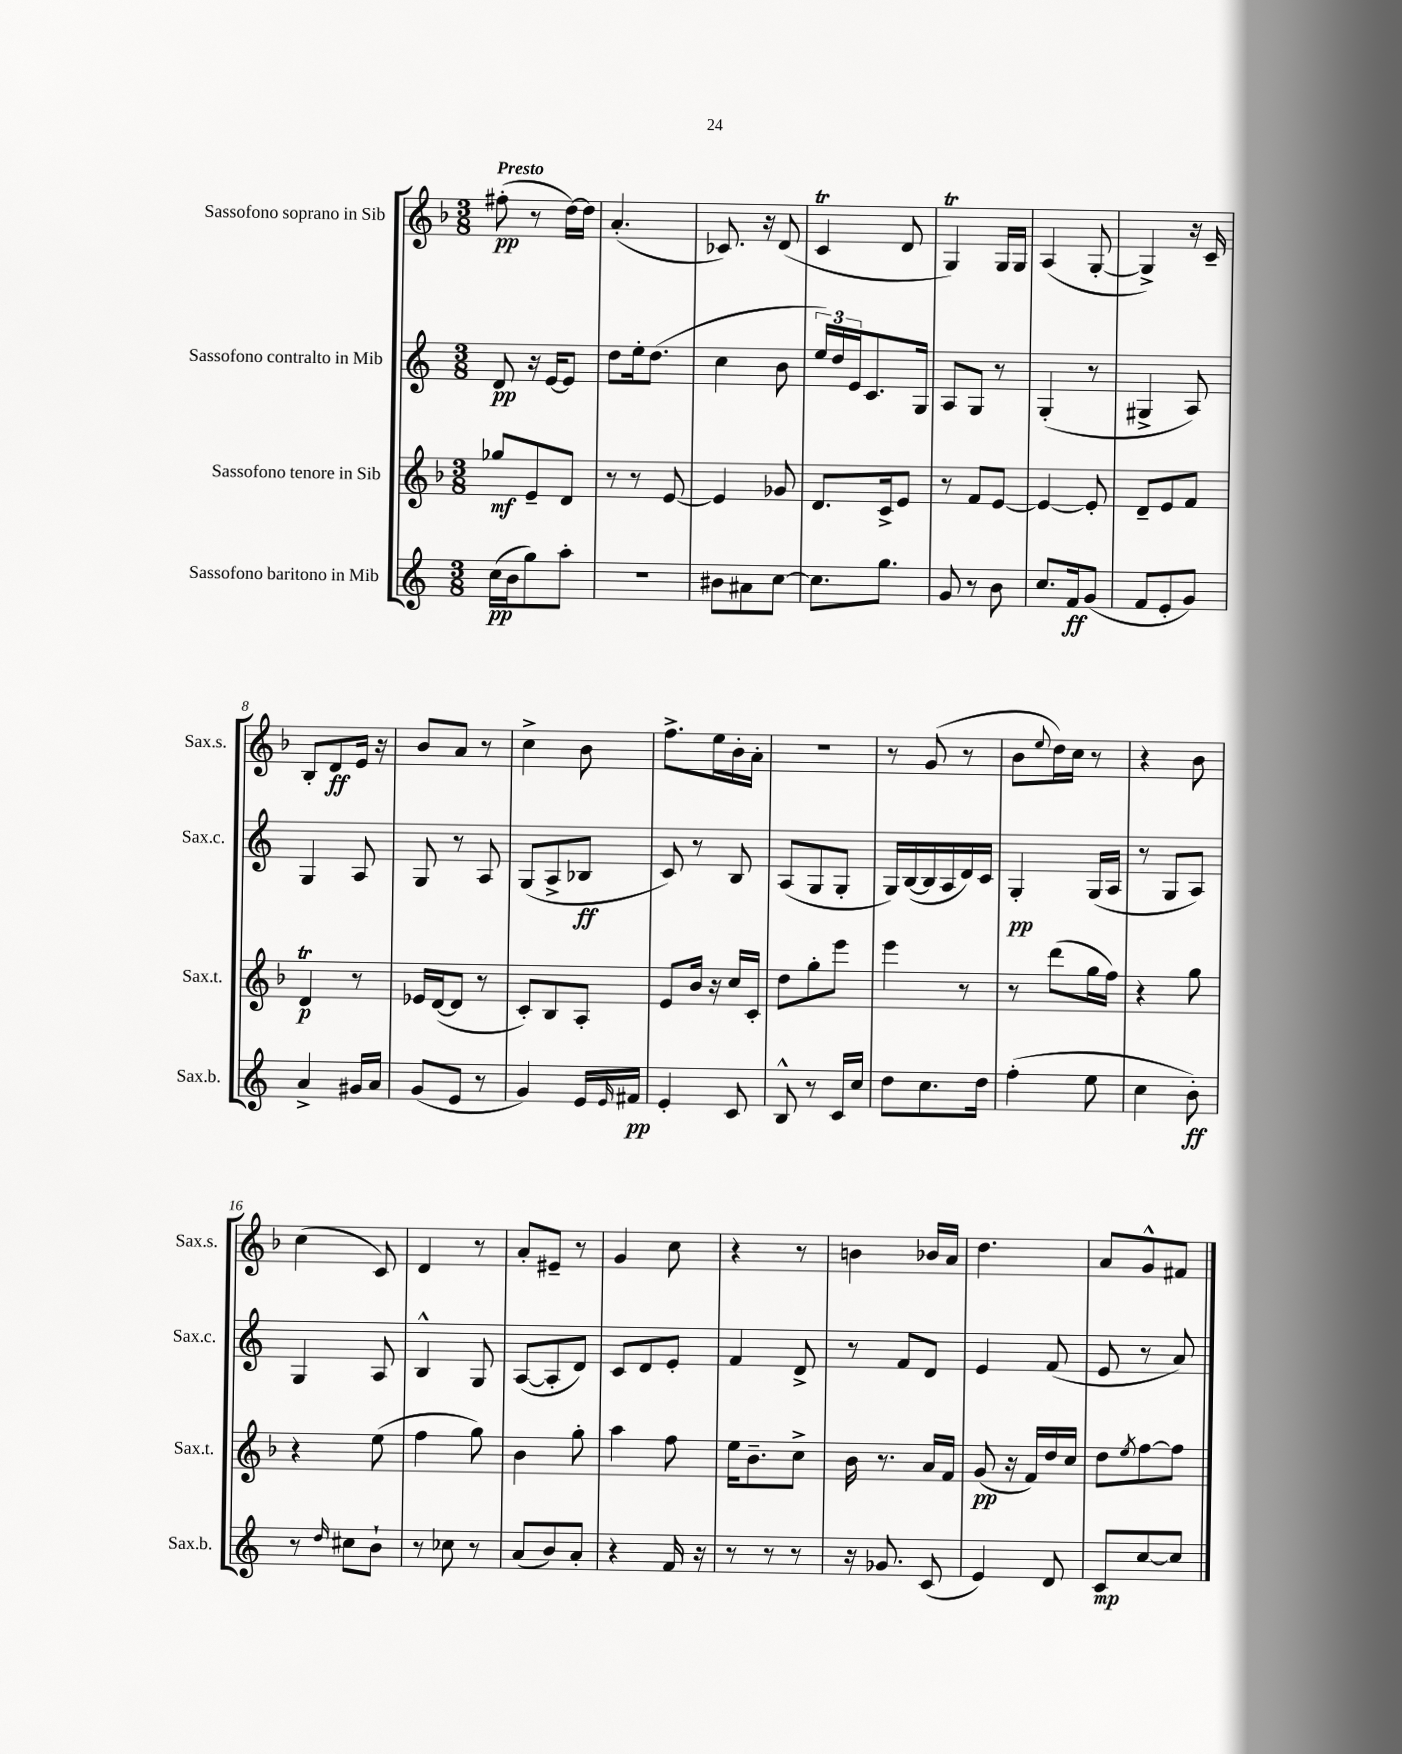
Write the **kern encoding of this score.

**kern	**kern	**kern	**kern
*staff4	*staff3	*staff2	*staff1
*clefG2	*clefG2	*clefG2	*clefG2
*k[]	*k[b-]	*k[]	*k[b-]
*M3/8	*M3/8	*M3/8	*M3/8
(16cc	8gg-	8d	(8ff#'
16b	.	.	.
8gg)	8e~	16r	8r
.	.	[16e	.
8aa'	8d	8e]	[16dd)
.	.	.	16dd]
=	=	=	=
4.r	8r	8dd	(4.a'
.	8r	16ee'	.
.	.	(8.dd	.
.	[8e	.	.
=	=	=	=
8b#	4e]	4cc	8.c-)
8a#	.	.	.
.	.	.	16r
[8cc	8g-	8b	(8d
=	=	=	=
8.cc]	8.d	24ee)	4c
.	.	24dd	.
.	.	24e	.
.	.	8.c	.
8.gg	16c^	.	.
.	8e	.	8d
.	.	16G	.
=	=	=	=
8g	8r	8A	4G)
8r	8f	8G	.
8b	[8e	8r	16G
.	.	.	16G
=	=	=	=
8.cc	4e_	(4G'	(4A
16f	.	.	.
(8g	8e']	8r	[8G'
=	=	=	=
8f	8d~	4G#^	4G^])
8e'	8e	.	.
8g)	8f	8A)	16r
.	.	.	16c~
=	=	=	=
4a^	4d	4G	8B-'
.	.	.	8d
16g#	8r	8A	16e
16a	.	.	16r
=	=	=	=
(8g	16e-	8G	8b-
.	([16d	.	.
8e	8d]	8r	8a
8r	8r	8A	8r
=	=	=	=
4g)	8c')	(8G	4cc^
.	8B-	8A^	.
16e	8A'	8B-	8b-
16qqe	.	.	.
16f#	.	.	.
=	=	=	=
4e'	8e	8c)	8.ff^
.	16b-	8r	.
.	16r	.	16ee
8c	16cc	8B	16b-'
.	16c'	.	16a'
=	=	=	=
8B^^	8dd	(8A	4.r
8r	8gg'	8G	.
16c	8eee	8G'	.
16cc	.	.	.
=	=	=	=
8dd	4eee	16G)	8r
.	.	([16B	.
8.cc	.	16B]	(8g
.	.	16A	.
.	8r	16d)	8r
16dd	.	16c	.
=	=	=	=
(4ff'	8r	4G'	8b-
.	.	.	8qqee
.	(8ddd	.	16dd)
.	.	.	16cc
8ee	16gg	(16G	8r
.	16ff)	16A	.
=	=	=	=
4cc	4r	8r	4r
.	.	8G	.
8b')	8gg	8A)	8b-
=	=	=	=
8r	4r	4G	(4cc
16qqdd	.	.	.
8cc#	.	.	.
8b`	(8ee	8A	8c)
=	=	=	=
8r	4ff	4B^^	4d
8cc-	.	.	.
8r	8gg)	8G	8r
=	=	=	=
(8a	4b-	([8A	8a'
8b)	.	8A']	8e#~
8a'	8gg'	8d)	8r
=	=	=	=
4r	4aa	8c	4g
.	.	8d	.
16f	8ff	8e'	8cc
16r	.	.	.
=	=	=	=
8r	16ee	4f	4r
.	8.b-~	.	.
8r	.	.	.
8r	8cc^	8d^	8r
=	=	=	=
16r	16b-	8r	4b
8.g-	8.r	.	.
.	.	8f	.
(8c	16a	8d	16b-
.	16f	.	16a
=	=	=	=
4e)	(8g	4e	4.dd
.	16r	.	.
.	16f)	.	.
8d	16dd	(8f	.
.	16cc	.	.
=	=	=	=
8c	8dd	8e	8a
.	8qee	.	.
[8cc	[8ff	8r	8g^^
8cc]	8ff]	8a)	8f#
==	==	==	==
*-	*-	*-	*-
